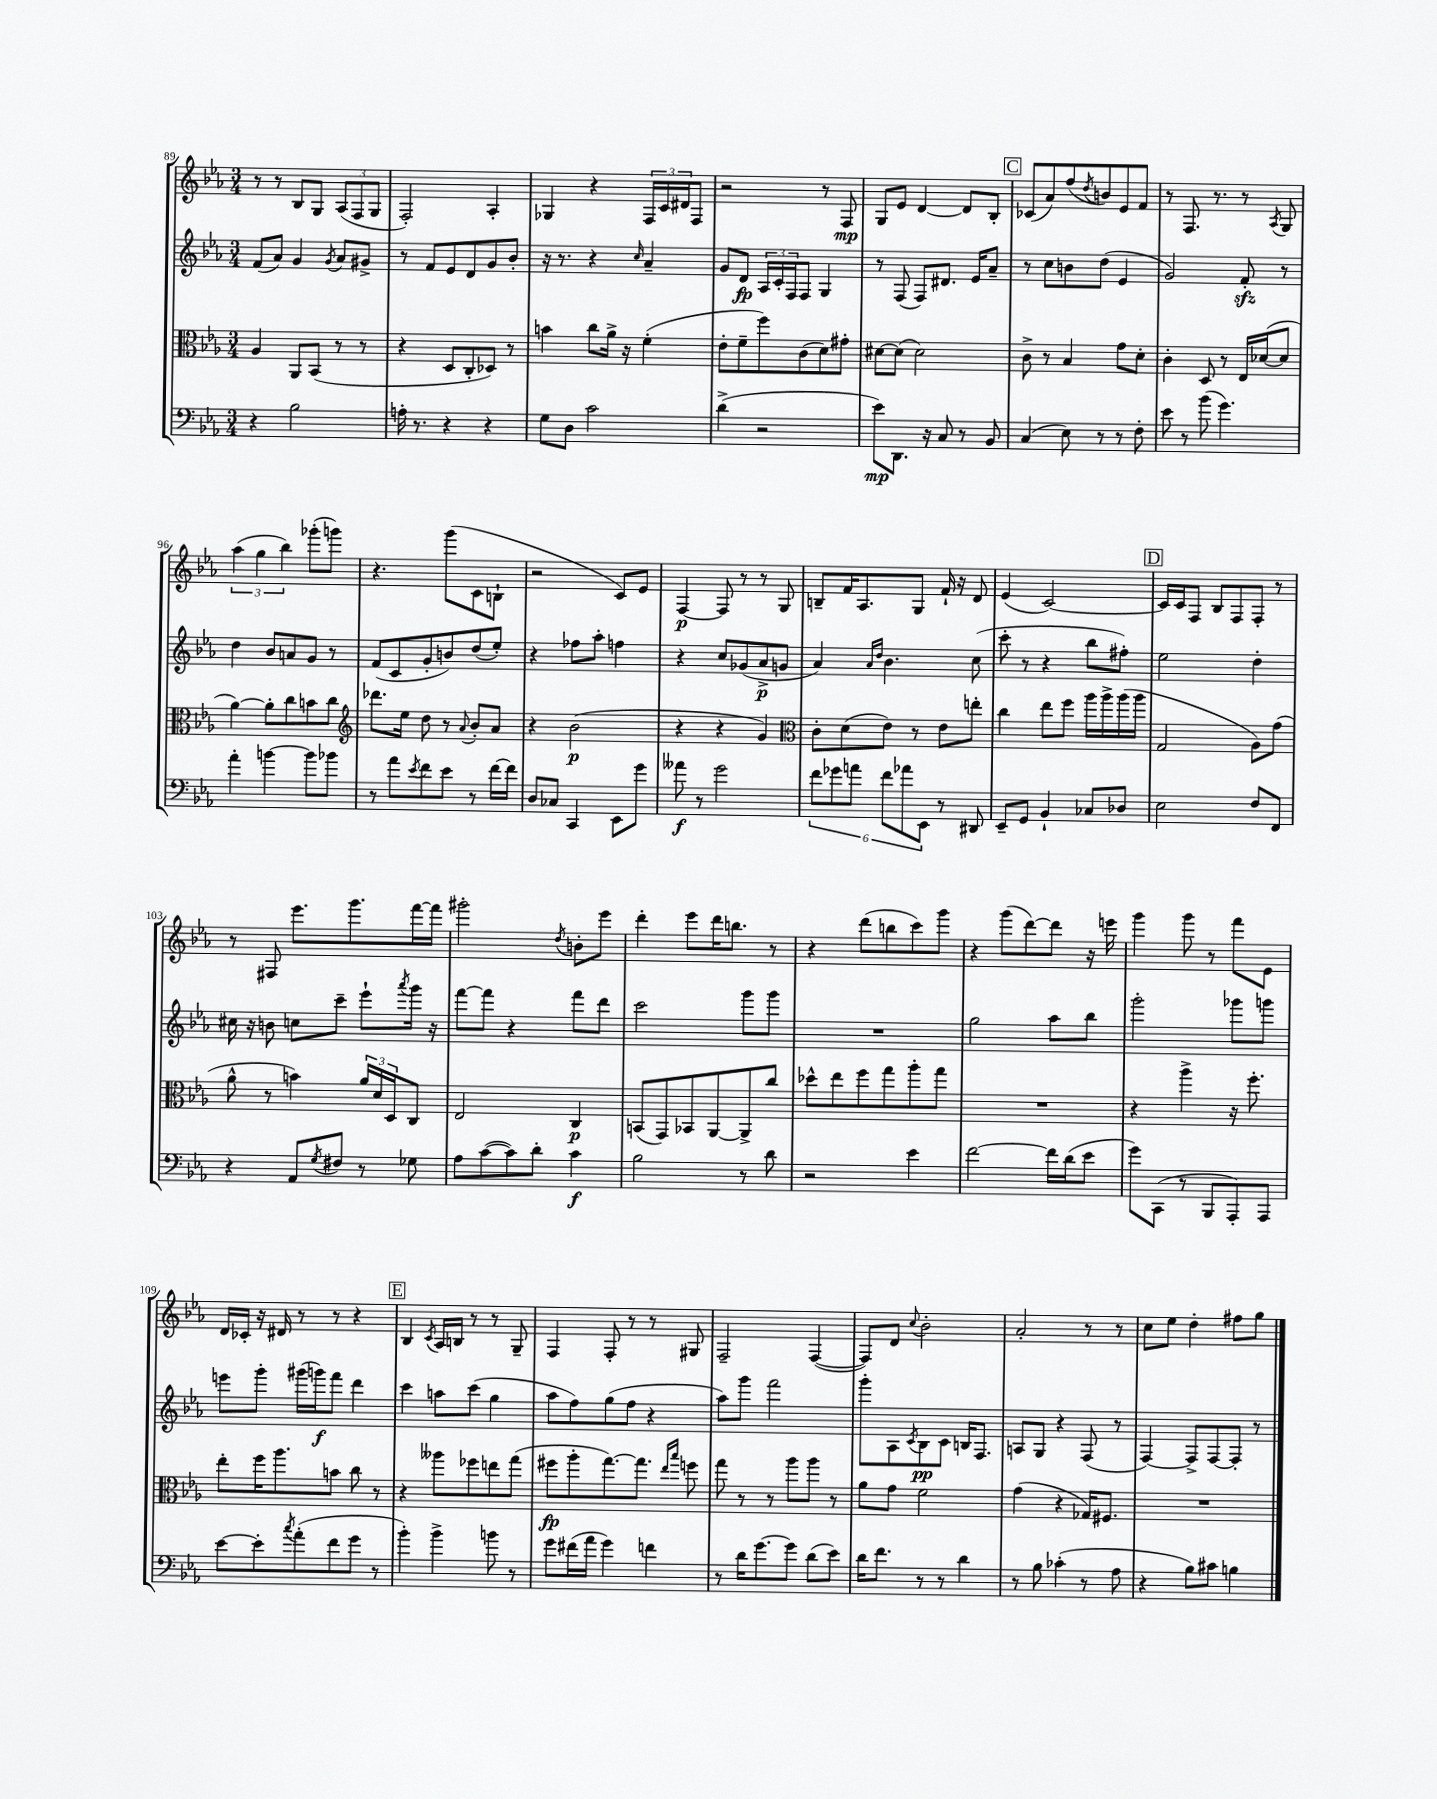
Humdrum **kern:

**kern	**dynam	**kern	**dynam	**kern	**dynam	**kern	**dynam
*part4	*part4	*part3	*part3	*part2	*part2	*part1	*part1
*staff4	*staff4	*staff3	*staff3	*staff2	*staff2	*staff1	*staff1
*clefF4	*	*clefC3	*	*clefG2	*	*clefG2	*
*k[b-e-a-]	*	*k[b-e-a-]	*	*k[b-e-a-]	*	*k[b-e-a-]	*
*M3/4	*	*M3/4	*	*M3/4	*	*M3/4	*
=89	=89	=89	=89	=89	=89	=89	=89
4r	.	4A-/	.	(8f/L	.	8r	.
.	.	.	.	8a-/J)	.	8r	.
2B-\	.	8AA-/L	.	4g/	.	8B-/L	.
.	.	(8BB-/J	.	.	.	8G/J	.
.	.	.	.	8qg/	.	.	.
.	.	8r	.	8a-/L	.	(12A-/L	.
.	.	.	.	.	.	12F/	.
.	.	8r	.	8g#X^/J	.	.	.
.	.	.	.	.	.	12G/J	.
=90	=90	=90	=90	=90	=90	=90	=90
16An'\	.	4r	.	8r	.	2F'/)	.
8.r	.	.	.	.	.	.	.
.	.	.	.	8f/L	.	.	.
4r	.	8D/L	.	8e-/	.	.	.
.	.	8C'/	.	8d/	.	.	.
4r	.	8D-X/J)	.	8g/	.	4A-'/	.
.	.	8r	.	8b-'/J	.	.	.
=91	=91	=91	=91	=91	=91	=91	=91
8G\L	.	4bn\	.	16r	.	4G-X/	.
.	.	.	.	8.r	.	.	.
8D\J	.	.	.	.	.	.	.
2c\	.	8cc\L	.	4r	.	4r	.
.	.	16a-^\Jk	.	.	.	.	.
.	.	16r	.	.	.	.	.
.	.	.	.	16qqcc/	.	.	.
.	.	(4f'\	.	4a-~/	.	24F/LL	.
.	.	.	.	.	.	24c/	.
.	.	.	.	.	.	24d#X/J	.
.	.	.	.	.	.	8F/J	.
=92	=92	=92	=92	=92	=92	=92	=92
(4d^\	.	8e-'\L	.	8g/L	.	2r	.
.	.	8f~\	.	8d/J	fp	.	.
2r	.	8ff\)	.	24A-/LL	.	.	.
.	.	.	.	24c'/	.	.	.
.	.	.	.	24F/J	.	.	.
.	.	(8c\	.	8F/J	.	.	.
.	.	8d\)	.	4G/	.	8r	.
.	.	8g#X'\J	.	.	.	8F/	mp
=93	=93	=93	=93	=93	=93	=93	=93
8e-\L)	mp	[8d#X\L	.	8r	.	8G/L	.
8.DD\J	.	(8d#\J]	.	(8F/	.	8e-/J	.
.	.	2d#\)	.	8F/L)	.	[4d/	.
16r	.	.	.	.	.	.	.
8C/	.	.	.	8.d#X/J	.	.	.
8r	.	.	.	.	.	8d/L]	.
.	.	.	.	16e-/KL	.	.	.
8BB-/	.	.	.	8a-~/J	.	8B-'/J	.
!!LO:REH:place=s1:t=C
=94	=94	=94	=94	=94	=94	=94	=94
(4C/	.	8c^\	.	8r	.	(8c-X/L	.
.	.	8r	.	8cc\L	.	8a-/)	.
8E-\)	.	4B-/	.	8bn\	.	(8ff/	.
.	.	.	.	.	.	8qdd/	.
8r	.	.	.	(8dd\J	.	8bn/)	.
8r	.	8g\L	.	4e-/	.	8e-/	.
8F'\	.	8d'\J	.	.	.	8f/J	.
=95	=95	=95	=95	=95	=95	=95	=95
8e-\	.	4c'\	.	2g/)	.	8r	.
8r	.	.	.	.	.	8.F/	.
(8b-\	.	8D/	.	.	.	.	.
.	.	.	.	.	.	8.r	.
4.g\)	.	8r	.	.	.	.	.
.	.	16E-/LL	.	8fzz'/	.	8r	.
.	.	([16d-X/J	.	.	.	.	.
.	.	.	.	.	.	8qA-/	.
.	.	8d-/J]	.	8r	.	8G/	.
!!LO:LB:g=z
=96	=96	=96	=96	=96	=96	=96	=96
4a-'\	.	[4a-\)	.	4dd\	.	(6aa-\	.
.	.	.	.	.	.	6gg\	.
[4bn\	.	8a-'\L]	.	8b-/L	.	.	.
.	.	.	.	.	.	6bb-\)	.
.	.	8cc\	.	8an/	.	.	.
8b\L]	.	8bn\	.	8g/J	.	(8ggg-X'\L	.
8b-X\J	.	8cc\J	.	8r	.	8gggn\J)	.
=97	=97	=97	=97	=97	=97	=97	=97
*	*	*clefG2	*	*	*	*	*
8r	.	8.ddd-X\L	.	(8f/L	.	4.r	.
8a-\L	.	.	.	8c/	.	.	.
.	.	16ee-\Jk	.	.	.	.	.
8qe-/	.	.	.	.	.	.	.
8f\	.	8dd\	.	8g'/	.	.	.
8e-\J	.	8r	.	8bn/)	.	(8ggg\L	.
.	.	8qqa-/	.	.	.	.	.
8r	.	8b-'/L	.	(8dd/	.	8c\	.
[16f\LL	.	8a-/J	.	8ee-'/J)	.	8Bn`\J	.
16f\JJ]	.	.	.	.	.	.	.
=98	=98	=98	=98	=98	=98	=98	=98
8D/L	.	4r	.	4r	.	2r	.
8C-X/J	.	.	.	.	.	.	.
4CC/	.	(2b-\	p	8ff-X\L	.	.	.
.	.	.	.	8aa-'\J	.	.	.
8EE-\L	.	.	.	4ffn\	.	8c/L)	.
8g\J	.	.	.	.	.	8e-/J	.
=99	=99	=99	=99	=99	=99	=99	=99
8a--X\	f	4r	.	4r	.	[4F/	p
8r	.	.	.	.	.	.	.
2g\	.	4r	.	8cc/L	.	8F/]	.
.	.	.	.	(8g-X/	.	8r	.
.	.	4g/)	.	8a-^/	p	8r	.
.	.	.	.	8gn/J	.	8G/	.
=100	=100	=100	=100	=100	=100	=100	=100
*	*	*clefC3	*	*	*	*	*
12f\L	.	8c'\L	.	4a-/)	.	8Bn~/L	.
12g-X\	.	.	.	.	.	.	.
.	.	(8d\	.	.	.	16f/K	.
12an\J	.	.	.	.	.	.	.
.	.	.	.	.	.	8.A-/	.
.	.	.	.	16qqa-/LL	.	.	.
.	.	.	.	16qqdd/JJ	.	.	.
12f\L	.	8e-\J)	.	4.b-\	.	.	.
12a-X\	.	.	.	.	.	.	.
.	.	8r	.	.	.	8G/J	.
12EE-\J	.	.	.	.	.	.	.
8r	.	8e-\L	.	.	.	16f`/	.
.	.	.	.	.	.	16r	.
8DD#X/	.	8een'\J	.	(8cc\	.	8d/	.
=101	=101	=101	=101	=101	=101	=101	=101
8EE-~/L	.	4cc\	.	8ccc'\	.	(4e-/	.
8GG/J	.	.	.	8r	.	.	.
4BB-`/	.	8ee-\L	.	4r	.	[2c/)	.
.	.	8ff\J	.	.	.	.	.
8C-X/L	.	16aa-\LL	.	8bb-\L	.	.	.
.	.	16aa-^\	.	.	.	.	.
8D-X/J	.	(16aa-\	.	8ff#X'\J)	.	.	.
.	.	16aa-\JJ	.	.	.	.	.
!!LO:REH:place=s1:t=D
=102	=102	=102	=102	=102	=102	=102	=102
2E-\	.	2G/	.	2ee-\	.	16c/LL]	.
.	.	.	.	.	.	16c/J	.
.	.	.	.	.	.	8F/J	.
.	.	.	.	.	.	8B-/L	.
.	.	.	.	.	.	8F/	.
8F/L	.	8A-\L)	.	4dd'\	.	8F'/J	.
8FF/J	.	(8g\J	.	.	.	8r	.
!!LO:LB:g=z
=103	=103	=103	=103	=103	=103	=103	=103
4r	.	8a-^^\	.	16cc#X\	.	8r	.
.	.	.	.	16r	.	.	.
.	.	8r	.	8bn\	.	8F#X/	.
8AA-/L	.	4bn\)	.	8ccn\L	.	8.eee-\L	.
8qG/	.	.	.	.	.	.	.
8F#X/J	.	.	.	8ccc~\J	.	.	.
.	.	.	.	.	.	8.ggg\	.
8r	.	24a-/LL	.	8eee-`\L	.	.	.
.	.	24d/	.	.	.	.	.
.	.	24D/J	.	.	.	.	.
.	.	.	.	8qaaa-/	.	.	.
8G-X\	.	8C/J	.	16ggg\Jk	.	[16fff\L	.
.	.	.	.	16r	.	16fff\JJ]	.
=104	=104	=104	=104	=104	=104	=104	=104
8A-\L	.	2E-/	.	[8fff\L	.	2ggg#X'\	.
([8c\	.	.	.	8fff\J]	.	.	.
8c\])	.	.	.	4r	.	.	.
8d'\J	.	.	.	.	.	.	.
.	.	.	.	.	.	8qdd/	.
4c\	f	4C/	p	8fff\L	.	8bn'\L	.
.	.	.	.	8ddd\J	.	8eee-\J	.
=105	=105	=105	=105	=105	=105	=105	=105
2B-\	.	(8BBn/L	.	2ccc\	.	4ddd'\	.
.	.	8GG/)	.	.	.	.	.
.	.	8BB-X/	.	.	.	8eee-\L	.
.	.	[8AA-/	.	.	.	16ddd\K	.
.	.	.	.	.	.	8.bbn\J	.
8r	.	8AA-^/]	.	8ggg\L	.	.	.
8d\	.	8cc/J	.	8ggg\J	.	8r	.
=106	=106	=106	=106	=106	=106	=106	=106
2r	.	8dd-X^^\L	.	2.r	.	4r	.
.	.	8ee-\	.	.	.	.	.
.	.	8ff\	.	.	.	(8ddd\L	.
.	.	8gg\	.	.	.	8bbn\	.
4e-\	.	8aa-'\	.	.	.	8ccc\)	.
.	.	8gg\J	.	.	.	8ggg\J	.
=107	=107	=107	=107	=107	=107	=107	=107
[2f\	.	2.r	.	2gg\	.	4r	.
.	.	.	.	.	.	(8ggg\L	.
.	.	.	.	.	.	[8ddd\)	.
16f\LL]	.	.	.	8aa-\L	.	8ddd\J]	.
(16d\J	.	.	.	.	.	.	.
8e-\J	.	.	.	8bb-\J	.	16r	.
.	.	.	.	.	.	16eeen\	.
=108	=108	=108	=108	=108	=108	=108	=108
8g\L)	.	4r	.	2ggg'\	.	4ggg\	.
(8CC\J	.	.	.	.	.	.	.
8r	.	4aa-^\	.	.	.	8ggg\	.
8BBB-/L	.	.	.	.	.	8r	.
8AAA-'/)	.	16r	.	8ggg-X\L	.	8fff\L	.
.	.	8.ff'\	.	.	.	.	.
8AAA-/J	.	.	.	8gggn\J	.	8e-\J	.
!!LO:LB:g=z
=109	=109	=109	=109	=109	=109	=109	=109
[8e-\L	.	8ee-'\L	.	8eeen\L	.	16d/LL	.
.	.	.	.	.	.	16c-X'/JJ	.
8e-'\]	.	16ff\K	.	8ggg'\J	.	16r	.
.	.	8.aa-\	.	.	.	16d#X/	.
8qcc/	.	.	.	.	.	.	.
(8a-'\	.	.	.	(16ggg#X\LL	.	8r	.
.	.	.	.	16gggn\J)	f	.	.
8f\	.	8bn\J	.	8fff\J	.	8r	.
8g\J	.	8cc\	.	4ddd\	.	4r	.
8r	.	8r	.	.	.	.	.
!!LO:REH:place=s1:t=E
=110	=110	=110	=110	=110	=110	=110	=110
4b-'\)	.	4r	.	4ccc\	.	4B-/	.
.	.	.	.	.	.	8qc/	.
4b-^\	.	8aa--X\L	.	8aan\L	.	16A-/LL	.
.	.	.	.	.	.	16Bn/JJ	.
.	.	8ff-X\	.	(8ccc\J	.	8r	.
8bn\	.	8een\	.	4gg\	.	8r	.
8r	.	(8gg\J	.	.	.	8G~/	.
=111	=111	=111	=111	=111	=111	=111	=111
8g\L	.	8ff#X\L	fp	8aa-\L	.	4F/	.
(16f#X\L	.	8aa-'\	.	8ff\)	.	.	.
16a-\JJ	.	.	.	.	.	.	.
4g\)	.	[8.gg\)	.	(8gg\	.	8F'/	.
.	.	.	.	8ff\J	.	8r	.
.	.	8.gg\J]	.	.	.	.	.
4fn\	.	.	.	4r	.	8r	.
.	.	16qqee-/LL	.	.	.	.	.
.	.	16qqbb-/JJ	.	.	.	.	.
.	.	8ffn\	.	.	.	8G#X/	.
=112	=112	=112	=112	=112	=112	=112	=112
8r	.	8gg\	.	8aa-\L)	.	2F~/	.
16d\KL	.	8r	.	8ggg\J	.	.	.
[8.g\	.	.	.	.	.	.	.
.	.	8r	.	2fff\	.	.	.
8g\J]	.	8aa-\L	.	.	.	.	.
(8d\L	.	8aa-\J	.	.	.	([4F/	.
8e-\J)	.	8r	.	.	.	.	.
=113	=113	=113	=113	=113	=113	=113	=113
16d\KL	.	8a-\L	.	8ggg'\L	.	8F/L])	.
8.f\J	.	.	.	.	.	.	.
.	.	8g\J	.	8A-\	.	8d/J	.
.	.	.	.	8qc/	.	8qqcc/	.
8r	.	2f\	.	8B-\	pp	2b-'\	.
8r	.	.	.	8c\J	.	.	.
4d\	.	.	.	16Bn/KL	.	.	.
.	.	.	.	8.F/J	.	.	.
=114	=114	=114	=114	=114	=114	=114	=114
8r	.	(4g\	.	8An/L	.	2a-'/	.
8B-\	.	.	.	8G/J	.	.	.
(4c-X'\	.	4r	.	4r	.	.	.
8r	.	16G-X/KL)	.	(8F/	.	8r	.
.	.	8.F#X/J	.	.	.	.	.
8A-\	.	.	.	8r	.	8r	.
=115	=115	=115	=115	=115	=115	=115	=115
4r	.	2.r	.	[4F/)	.	8cc\L	.
.	.	.	.	.	.	8ee-\J	.
8B-\L)	.	.	.	8F^/L]	.	4dd'\	.
8c#X\J	.	.	.	[8F/	.	.	.
4Bn\	.	.	.	8F'/J]	.	8ff#X\L	.
.	.	.	.	8r	.	8gg\J	.
==	==	==	==	==	==	==	==
*-	*-	*-	*-	*-	*-	*-	*-
